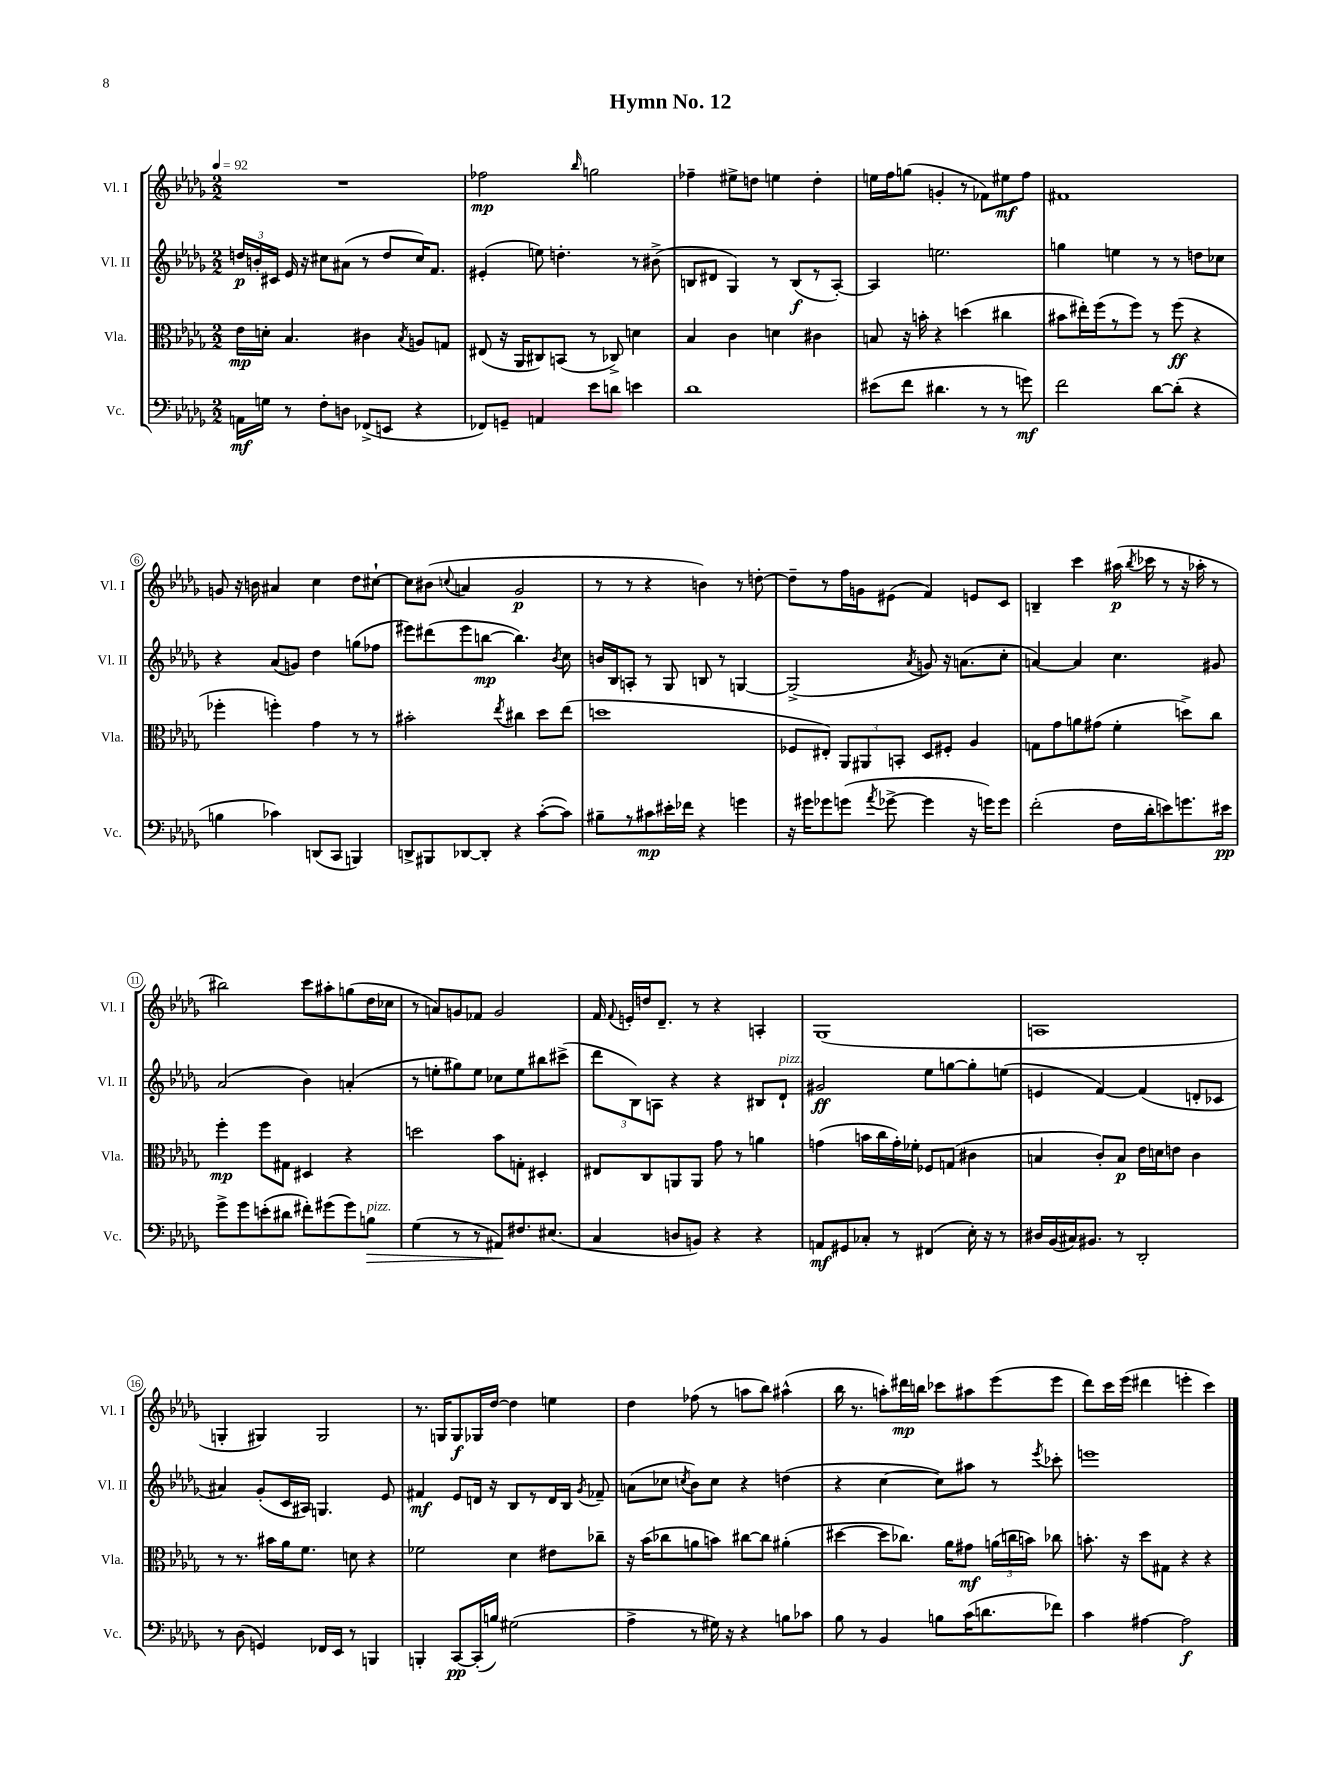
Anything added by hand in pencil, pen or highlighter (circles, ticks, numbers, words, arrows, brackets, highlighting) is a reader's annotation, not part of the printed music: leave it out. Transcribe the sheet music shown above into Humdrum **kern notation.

**kern	**dynam	**kern	**dynam	**kern	**dynam	**kern	**dynam
*part4	*part4	*part3	*part3	*part2	*part2	*part1	*part1
*staff4	*staff4	*staff3	*staff3	*staff2	*staff2	*staff1	*staff1
*I"Vc.	*	*I"Vla.	*	*I"Vl. II	*	*I"Vl. I	*
*I'Vc.	*	*I'Vla.	*	*I'Vl. II	*	*I'Vl. I	*
*clefF4	*	*clefC3	*	*clefG2	*	*clefG2	*
*k[b-e-a-d-g-]	*	*k[b-e-a-d-g-]	*	*k[b-e-a-d-g-]	*	*k[b-e-a-d-g-]	*
*M2/2	*	*M2/2	*	*M2/2	*	*M2/2	*
*MM92	*	*MM92	*	*MM92	*	*MM92	*
=1	=1	=1	=1	=1	=1	=1	=1
16AAn\LL	mf	16e-\LL	mp	24ddn/LL	p	1r	.
.	.	.	.	24bn'/	.	.	.
16Gn\JJ	.	16dn'\JJ	.	.	.	.	.
.	.	.	.	24c#X/JJ	.	.	.
8r	.	4.B-/	.	16e-/	.	.	.
.	.	.	.	16r	.	.	.
8F'\L	.	.	.	8cc#X\L	.	.	.
8Dn\J	.	.	.	(8a#X\J	.	.	.
(8FF-X^/L	.	4c#X\	.	8r	.	.	.
8EEn/J	.	.	.	8dd/L	.	.	.
.	.	8qB-/	.	.	.	.	.
4r	.	8An/L	.	16cc#/K)	.	.	.
.	.	.	.	8.f/J	.	.	.
.	.	8Gn/J	.	.	.	.	.
=2	=2	=2	=2	=2	=2	=2	=2
8FF-X/L)	.	(8E#X/	.	(4e#X'/	.	2ff-X\	mp
8GGn~/J	.	16r	.	.	.	.	.
.	.	16AA-/KL	.	.	.	.	.
4AAn/	.	8C#X/)	.	8een\)	.	.	.
.	.	(8BBn/J	.	4.ddn'\	.	.	.
.	.	.	.	.	.	16qqbb-/	.
8e-\L	.	8r	.	.	.	2ggn\	.
8dn\J	.	8C-X^/)	.	.	.	.	.
4en\	.	4dn\	.	8r	.	.	.
.	.	.	.	(8b#X^\	.	.	.
=3	=3	=3	=3	=3	=3	=3	=3
1d-	.	4B-/	.	8Bn/L	.	4ff-X~\	.
.	.	.	.	8d#X/J	.	.	.
.	.	4c\	.	4G-/)	.	8ee#X^\L	.
.	.	.	.	.	.	8ddn\J	.
.	.	4dn\	.	8r	.	4een\	.
.	.	.	.	(8B/L	f	.	.
.	.	4c#X\	.	8r	.	4dd'\	.
.	.	.	.	[8A-'/J)	.	.	.
=4	=4	=4	=4	=4	=4	=4	=4
(8e#X\L	.	8Bn/	.	4A-/]	.	16een\LL	.
.	.	.	.	.	.	16ff\J	.
8f\J	.	16r	.	.	.	(8ggn\J	.
.	.	16bn'\	.	.	.	.	.
4.d#X\	.	4r	.	2.een\	.	4gn'/	.
.	.	(4ddn\	.	.	.	8r	.
8r	.	.	.	.	.	8f-X\L)	.
8r	.	4cc#X\	.	.	.	8ee#X\	mf
8gn\)	mf	.	.	.	.	8ff\J	.
=5	=5	=5	=5	=5	=5	=5	=5
2f\	.	8b#X\L	.	4ggn\	.	1f#X	.
.	.	16ee#X'\L)	.	.	.	.	.
.	.	(16ff\J	.	.	.	.	.
.	.	8r	.	4een\	.	.	.
.	.	8ff\J)	.	.	.	.	.
[8d-\L	.	8r	.	8r	.	.	.
(8d-'\J]	.	(8ff\	ff	8r	.	.	.
4r	.	4r	.	8ddn\L	.	.	.
.	.	.	.	8cc-X\J	.	.	.
!!LO:LB:g=z
=6	=6	=6	=6	=6	=6	=6	=6
4Bn\	.	4ff-X'\	.	4r	.	8gn/	.
.	.	.	.	.	.	16r	.
.	.	.	.	.	.	16bn\	.
4c-X\)	.	4ffn'\)	.	(8a-/L	.	4a#X/	.
.	.	.	.	8gn/J)	.	.	.
(8DDn/L	.	4g-\	.	4dd-\	.	4cc\	.
8CC/J	.	.	.	.	.	.	.
4BBBn/)	.	8r	.	(8ggn\L	.	8dd-\L	.
.	.	8r	.	8ff-X\J	.	[8cc#X`\J	.
=7	=7	=7	=7	=7	=7	=7	=7
8DDn^/L	.	2b#X'\	.	8eee#X\L)	.	8cc#\L]	.
8BBB#X/	.	.	.	(8ddd#X\	.	(8b#X\J	.
.	.	.	.	.	.	8qqccn/	.
[8DD-X/	.	.	.	8eee#\	.	4an/	.
8DD-'/J]	.	.	.	[8bbn\J	mp	.	.
.	.	8qee-/	.	.	.	.	.
4r	.	4cc#X\	.	4.bb\])	.	2g-/	p
([8c'\L	.	8dd-\L	.	.	.	.	.
.	.	.	.	8qb-/	.	.	.
8c\J])	.	(8ee-\J	.	8cc\	.	.	.
=8	=8	=8	=8	=8	=8	=8	=8
8B#X~\L	.	1ddn	.	16bn/LL	.	8r	.
.	.	.	.	16B-/J	.	.	.
8r	.	.	.	8An'/J	.	8r	.
8c#X\	mp	.	.	8r	.	4r	.
16e#X'\L	.	.	.	8G-/	.	.	.
16f-X\JJ	.	.	.	.	.	.	.
4r	.	.	.	8Bn/	.	4bn\)	.
.	.	.	.	8r	.	.	.
4gn\	.	.	.	[4Gn/	.	8r	.
.	.	.	.	.	.	[8ddn'\	.
=9	=9	=9	=9	=9	=9	=9	=9
16r	.	8F-X/L	.	(2G^/]	.	8dd~\L]	.
16g#X\KL	.	.	.	.	.	.	.
8g-X\	.	8E#X'/J)	.	.	.	8r	.
(8gn\J	.	12AA-/L	.	.	.	16ff\L	.
.	.	.	.	.	.	16gn\J	.
.	.	12AA#X/	.	.	.	.	.
8qa-/	.	.	.	.	.	.	.
[8g-X^\	.	.	.	.	.	(8e#X\J	.
.	.	12BBn'/J	.	.	.	.	.
.	.	.	.	8qa-/	.	.	.
4g-\]	.	8D-/L	.	8gn/)	.	4f/)	.
.	.	8F#X'/J	.	16r	.	.	.
.	.	.	.	(8.an\L	.	.	.
16r	.	4A-/	.	.	.	8en/L	.
16gn\KL)	.	.	.	.	.	.	.
8g\J	.	.	.	8cc'\J	.	8c/J	.
=10	=10	=10	=10	=10	=10	=10	=10
(2f'\	.	8Gn\L	.	[4an/)	.	4Bn~/	.
.	.	8g-\	.	.	.	.	.
.	.	8an\	.	4a/]	.	4ccc\	.
.	.	(8g#X\J	.	.	.	.	.
16F\LL	.	4f'\	.	4.cc\	.	(16aa#X\	p
.	.	.	.	.	.	8qbb-/	.
16d-'\J	.	.	.	.	.	16ccc-X\	.
8en\)	.	.	.	.	.	8r	.
8.gn\	.	8ddn^\L)	.	.	.	16r	.
.	.	.	.	.	.	16aa-X'\	.
.	.	8cc\J	.	8g#X/	.	8r	.
16e#X\Jk	pp	.	.	.	.	.	.
!!LO:LB:g=z
=11	=11	=11	=11	=11	=11	=11	=11
8g-^\L	.	4ff'\	mp	(2a-/	.	2bb#X\)	.
8g-\	.	.	.	.	.	.	.
(8en'\	.	8ff\L	.	.	.	.	.
8d#X\J	.	8G#X\J	.	.	.	.	.
8f#X'\L)	.	4D#X/	.	4b-\)	.	8ccc\L	.
(8g#X\	.	.	.	.	.	8aa#X'\	.
8g#\)	.	4r	.	(4an'/	.	(8ggn\	.
!LO:TX:a:i:t=pizz.	!	!	!	!	!	!	!
!	!LO:HP:b	!	!	!	!	!	!
8Bn\J	>	.	.	.	.	16dd-\L	.
.	.	.	.	.	.	16cc-X\JJ	.
=12	=12	=12	=12	=12	=12	=12	=12
(4G-\	.	2ddn\	.	8r	.	8r	.
.	.	.	.	8een'\L	.	8an/L)	.
8r	.	.	.	8gg#X\)	.	8gn/	.
8r	.	.	.	8ee\J	.	8f-X/J	.
8AA#X/L)	.	8b-\L	.	8cc-X\L	.	2g/	.
8.F#X/	]	8Gn'\J	.	8ee\	.	.	.
.	.	4D#X'/	.	8bb#X\	.	.	.
(8.E#X/J	.	.	.	.	.	.	.
.	.	.	.	(8ccc#X^\J	.	.	.
=13	=13	=13	=13	=13	=13	=13	=13
4C/	.	8E#X/L	.	12ddd-\L	.	16f/	.
.	.	.	.	.	.	8qqf/	.
.	.	.	.	.	.	16en'/LL	.
.	.	.	.	12B-\)	.	.	.
.	.	8C/	.	.	.	16ddn/J	.
.	.	.	.	12An\J	.	.	.
.	.	.	.	.	.	8.d-~/J	.
8Dn/L	.	8AAn/	.	4r	.	.	.
8BBn/J)	.	8AA/J	.	.	.	8r	.
4r	.	8g-\	.	4r	.	4r	.
.	.	8r	.	.	.	.	.
4r	.	4an\	.	8B#X/L	.	4An'/	.
!	!	!	!	!LO:TX:a:i:t=pizz.	!	!	!
.	.	.	.	8d-`/J	.	.	.
=14	=14	=14	=14	=14	=14	=14	=14
8AAn/L	mf	(4gn\	.	2g#X/	ff	(1G-	.
8GG#X/	.	.	.	.	.	.	.
8C-X'/J	.	16bn\LL	.	.	.	.	.
.	.	16cc\	.	.	.	.	.
8r	.	16g'\)	.	.	.	.	.
.	.	16f-X'\JJ	.	.	.	.	.
(4FF#X/	.	8F-X/L	.	8ee-\L	.	.	.
.	.	(8Gn/J	.	[8ggn\	.	.	.
16E-'\)	.	4c#X\	.	8gg'\]	.	.	.
16r	.	.	.	.	.	.	.
8r	.	.	.	(8een\J	.	.	.
=15	=15	=15	=15	=15	=15	=15	=15
16D#X/LL	.	4Bn/	.	4en/	.	1An	.
(16BB-/	.	.	.	.	.	.	.
16C#X/J)	.	.	.	.	.	.	.
8.BB#X/J	.	.	.	.	.	.	.
.	.	8c'/L)	.	[4f/)	.	.	.
8r	.	8B/J	p	.	.	.	.
2DD-'/	.	16e-\LL	.	(4f/]	.	.	.
.	.	16dn\J	.	.	.	.	.
.	.	8en\J	.	.	.	.	.
.	.	4c\	.	8dn'/L	.	.	.
.	.	.	.	8c-X/J	.	.	.
!!LO:LB:g=z
=16	=16	=16	=16	=16	=16	=16	=16
8r	.	8r	.	4a#X/)	.	4Gn'/	.
(8D-\	.	8.r	.	.	.	.	.
4GGn/)	.	.	.	(8g-'/L	.	4G#X/)	.
.	.	16b#X\LL	.	.	.	.	.
.	.	16a-\J	.	16c/L	.	.	.
.	.	8.f\J	.	16A#X/JJ)	.	.	.
16FF-X/LL	.	.	.	4.Gn/	.	2G#/	.
16EE-/JJ	.	.	.	.	.	.	.
8r	.	8dn\	.	.	.	.	.
4BBBn/	.	4r	.	.	.	.	.
.	.	.	.	8e-/	.	.	.
=17	=17	=17	=17	=17	=17	=17	=17
4BBBn'/	.	2f-X\	.	4f#X/	mf	8.r	.
.	.	.	.	.	.	16Gn/KL	.
[8CC/L	pp	.	.	8e-/L	.	8G/	f
(16CC'/L]	.	.	.	16dn/Jk	.	16G-X/L	.
16Bn/JJ)	.	.	.	16r	.	[16dd-/JJ	.
(2G#X\	.	4d-\	.	8B-/L	.	4dd-\]	.
.	.	.	.	8r	.	.	.
.	.	8e#X\L	.	16d/L	.	4een\	.
.	.	.	.	16B-/JJ	.	.	.
.	.	.	.	8qg-/	.	.	.
.	.	8cc-X~\J	.	8f-X~/	.	.	.
=18	=18	=18	=18	=18	=18	=18	=18
4A-^\	.	16r	.	(8an\L	.	4dd-\	.
.	.	(16b-\KL	.	.	.	.	.
.	.	8cc-X\	.	8cc-X\J	.	.	.
.	.	.	.	8qccn/	.	.	.
8r	.	8an\	.	8b-\L)	.	(8ff-X\	.
16G#X\)	.	8bn\J)	.	8cc\J	.	8r	.
16r	.	.	.	.	.	.	.
4r	.	[8cc#X\L	.	4r	.	8aan\L	.
.	.	8cc#\J]	.	.	.	8bb-\J)	.
8Bn\L	.	(4a#X'\	.	(4ddn\	.	(4aa#X^^\	.
8c-X\J	.	.	.	.	.	.	.
=19	=19	=19	=19	=19	=19	=19	=19
8B-\	.	[4dd#X\	.	4r	.	16bb-\	.
.	.	.	.	.	.	8.r	.
8r	.	.	.	.	.	.	.
4BB-/	.	8dd#\L]	.	[4cc\	.	8aan'\L)	.
.	.	8.cc-X\J)	.	.	.	16ddd#X\L	mp
.	.	.	.	.	.	16bbn\JJ	.
8Bn\L	.	.	.	8cc\L])	.	8ccc-X\L	.
.	.	16a-\KL	.	.	.	.	.
(16c\K	.	8g#X\J	mf	8aa#X\J	.	8aa#X\	.
8.dn\	.	.	.	.	.	.	.
.	.	(24an\LL	.	8r	.	(8eee-\	.
.	.	24ccn\	.	.	.	.	.
.	.	24bn\JJ)	.	.	.	.	.
.	.	.	.	8qeee-/	.	.	.
8f-X\J)	.	8cc-X\	.	8ccc-X'\	.	8eee-\J	.
=20	=20	=20	=20	=20	=20	=20	=20
4c\	.	8.bn'\	.	1eeen	.	8ddd-\L)	.
.	.	.	.	.	.	16ccc\L	.
.	.	16r	.	.	.	(16eee-\JJ	.
[4A#X\	.	8dd-\L	.	.	.	4ddd#X\	.
.	.	8G#X\J	.	.	.	.	.
2A#\]	f	4r	.	.	.	4eeen'\	.
.	.	4r	.	.	.	4ccc\)	.
==	==	==	==	==	==	==	==
*-	*-	*-	*-	*-	*-	*-	*-
